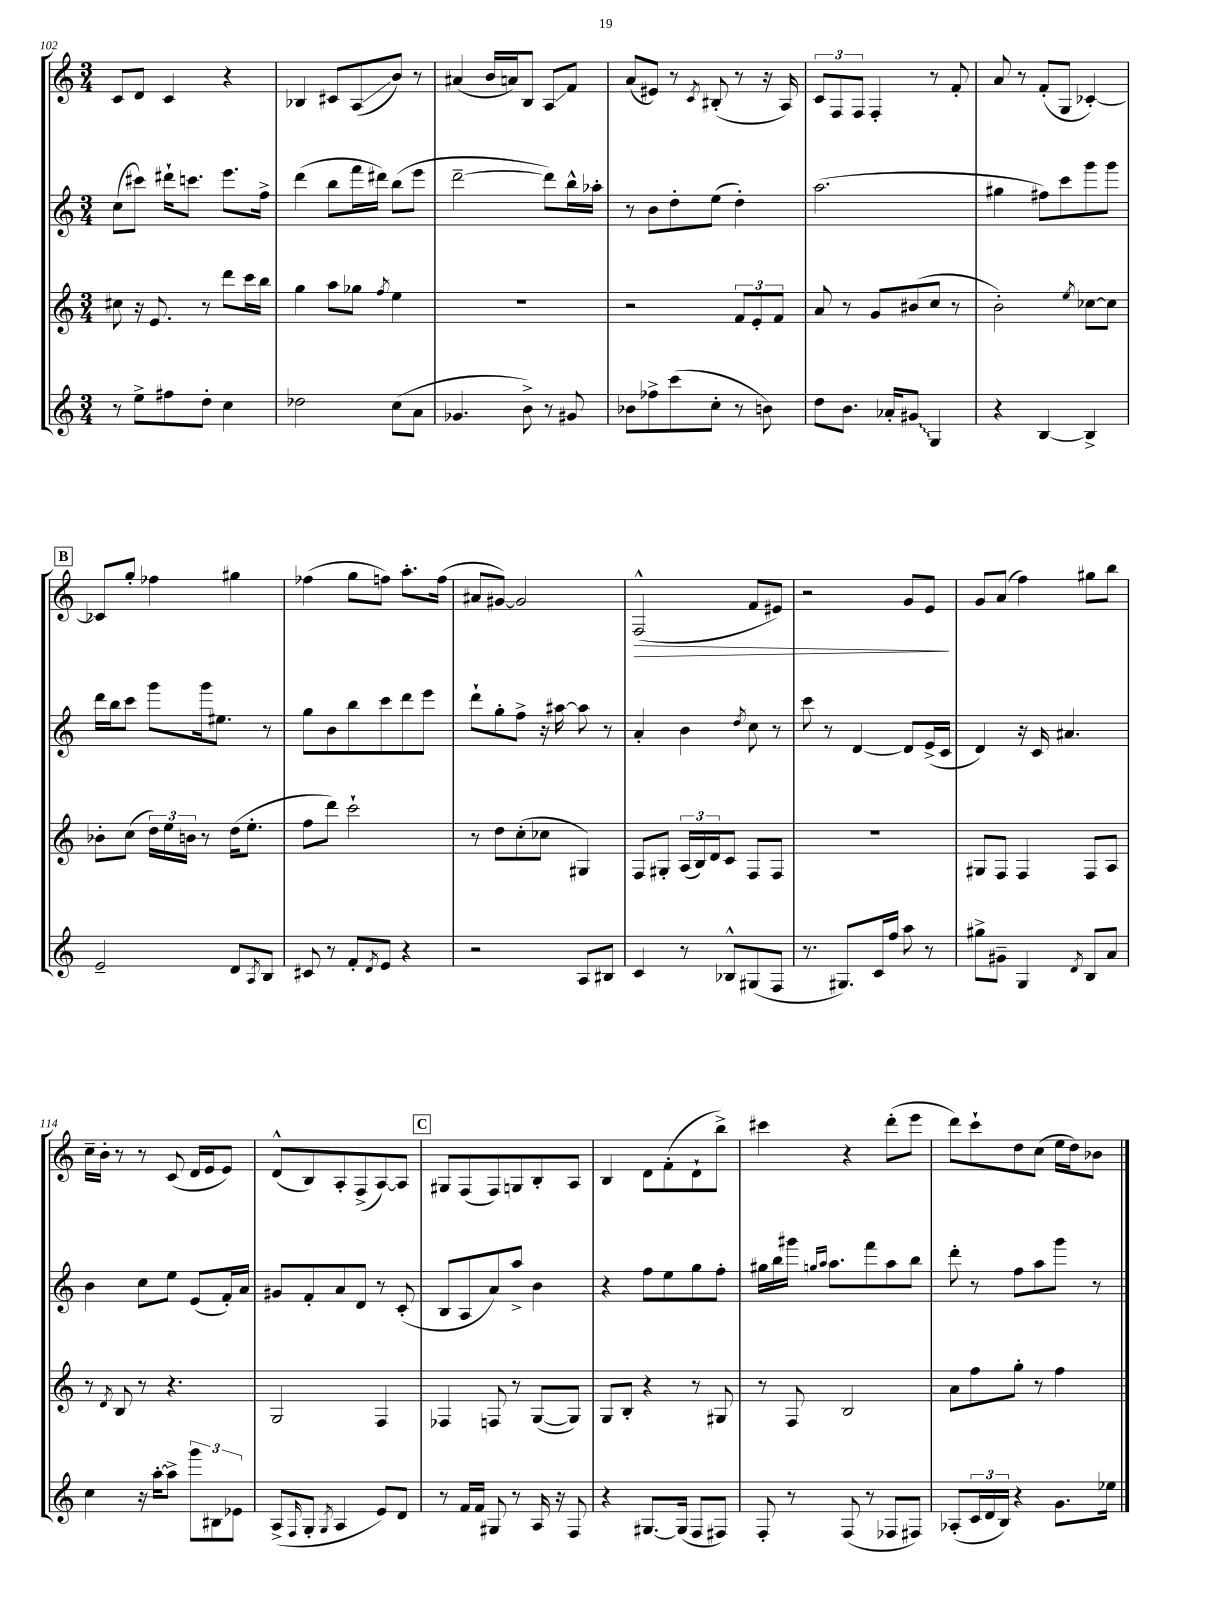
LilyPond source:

<<
\new StaffGroup <<
\new Staff = "s0" {
    \clef treble \key c \major \numericTimeSignature \time 3/4
    c'8 d'8 c'4 r4 |
    bes4 cis'8 a8\glissando( b'8) r8 |
    ais'4( b'16 a'16) b8 a8\glissando f'8 |
    a'8( eis'8) r8 \acciaccatura { c'8 } bis8-.( r8 r16 a16) |
    \tuplet 3/2 { c'8 f8 f8 } f4-. r8 f'8-. |
    a'8 r8 f'8-.( g8 ces'4~-.) |
    \mark \markup { \box "B" } ces'8 g''8-. fes''4 gis''4 |
    fes''4( g''8 f''8) a''8.-. f''16( |
    ais'8 gis'8~) gis'2 |
    f2-^\>( f'8 eis'8) |
    r2 g'8 e'8\! |
    g'8 a'8( f''4) gis''8 b''8 |
    c''16-- b'16-. r8 r8 c'8( d'16 e'16 e'8) |
    d'8-^( b8) a8-. f8->( a8~) a8 |
    \mark \markup { \box "C" } gis8 f8( f8) g8 b8-. a8 |
    b4 d'8 f'8-.( d'8-! b''8->) |
    cis'''4 r4 d'''8-.( e'''8 |
    d'''8) c'''8-! d''8 c''8( e''16 d''16) bes'8 \bar "|." |
}
\new Staff = "s1" {
    \clef treble \key c \major \numericTimeSignature \time 3/4
    c''8( cis'''8) dis'''16-! c'''8. e'''8. f''16-> |
    d'''4( b''8 f'''16 dis'''16) b''8( e'''8 |
    d'''2~-- d'''8) b''16-^ aes''16-. |
    r8 b'8 d''8-. e''8( d''4-.) |
    a''2.( |
    gis''4 fis''8) c'''8 g'''8 g'''8 |
    \mark \markup { \box "B" } d'''16 b''16 c'''8 g'''8 g'''16 eis''8. r8 |
    g''8 b'8 b''8 c'''8 d'''8 e'''8 |
    d'''8-! g''8-. f''8-> r16 ais''16~ ais''8 r8 |
    a'4-. b'4 \acciaccatura { d''8 } c''8 r8 |
    c'''8 r8 d'4~ d'8 e'16->( c'16 |
    d'4) r16 c'16 ais'4. |
    b'4 c''8 e''8 e'8( f'16-.) a'16 |
    gis'8 f'8-. a'8 d'8 r8 c'8-.( |
    \mark \markup { \box "C" } b8 a8 a'8) a''8-> b'4 |
    r4 f''8 e''8 g''8 f''8-. |
    gis''16 b''16 gis'''16 \grace { g''16 a''16 } a''8. f'''8 a''8 b''8 |
    d'''8-. r8 f''8 a''8 g'''8 r8 \bar "|." |
}
\new Staff = "s2" {
    \clef treble \key c \major \numericTimeSignature \time 3/4
    cis''8 r16 e'8. r8 d'''8 c'''16 b''16 |
    g''4 a''8 ges''8 \acciaccatura { f''8 } e''4 |
    R2. |
    r2 \tuplet 3/2 { f'8 e'8-. f'8 } |
    a'8 r8 g'8 bis'8( c''8 r8 |
    b'2-.) \acciaccatura { e''8 } ces''8~ ces''8 |
    \mark \markup { \box "B" } bes'8-. c''8( \tuplet 3/2 { d''16) e''16 b'16 } r8 d''16( e''8.-. |
    f''8 d'''8) c'''2-! |
    r8 d''8 c''8-.( ces''8 gis4) |
    f8 gis8-. \tuplet 3/2 { a16( b16) d'16 } c'8 f8 f8 |
    R2. |
    gis8 f8 f4 f8 a8 |
    r8 \acciaccatura { d'8 } b8 r8 r4. |
    g2 f4 |
    \mark \markup { \box "C" } fes4 f8 r8 g8~( g8) |
    g8 b8-. r4 r8 gis8 |
    r8 f8 b2 |
    a'8 f''8 g''8-. r8 f''4 \bar "|." |
}
\new Staff = "s3" {
    \clef treble \key c \major \numericTimeSignature \time 3/4
    r8 e''8-> fis''8 d''8-. c''4 |
    des''2 c''8( a'8 |
    ges'4. b'8->) r8 gis'8 |
    bes'8 fes''8-> c'''8( c''8-. r8 b'8) |
    d''8 b'8. aes'16-. \once \override Glissando.style = #'zigzag gis'8\glissando g4 |
    r4 b4~ b4-> |
    \mark \markup { \box "B" } e'2-- d'8 \acciaccatura { a8 } b8 |
    cis'8 r8 f'8-. \acciaccatura { d'8 } e'8 r4 |
    r2 a8 bis8 |
    c'4 r8 bes8-^ gis8( f8 |
    r8. gis8.) c'16 f''16 a''8 r8 |
    gis''8-> gis'8-- g4 \acciaccatura { d'8 } b8 a'8 |
    c''4 r16 a''16~-. a''8-> \tuplet 3/2 { g'''8 bis8 ees'8 } |
    a8->( \grace { f16 } g8-. \acciaccatura { g8 } a4 e'8) d'8 |
    \mark \markup { \box "C" } r8 f'16 f'16 gis8 r8 a16 r16 f8 |
    r4 gis8.~ gis16( f8 fis8) |
    f8-. r8 f8( r8 fes8 fis8) |
    aes8-.( \tuplet 3/2 { c'16 d'16 b16) } r4 g'8. ees''16 \bar "|." |
}
>>
>>
\layout { \context { \Score currentBarNumber = #102 } }
